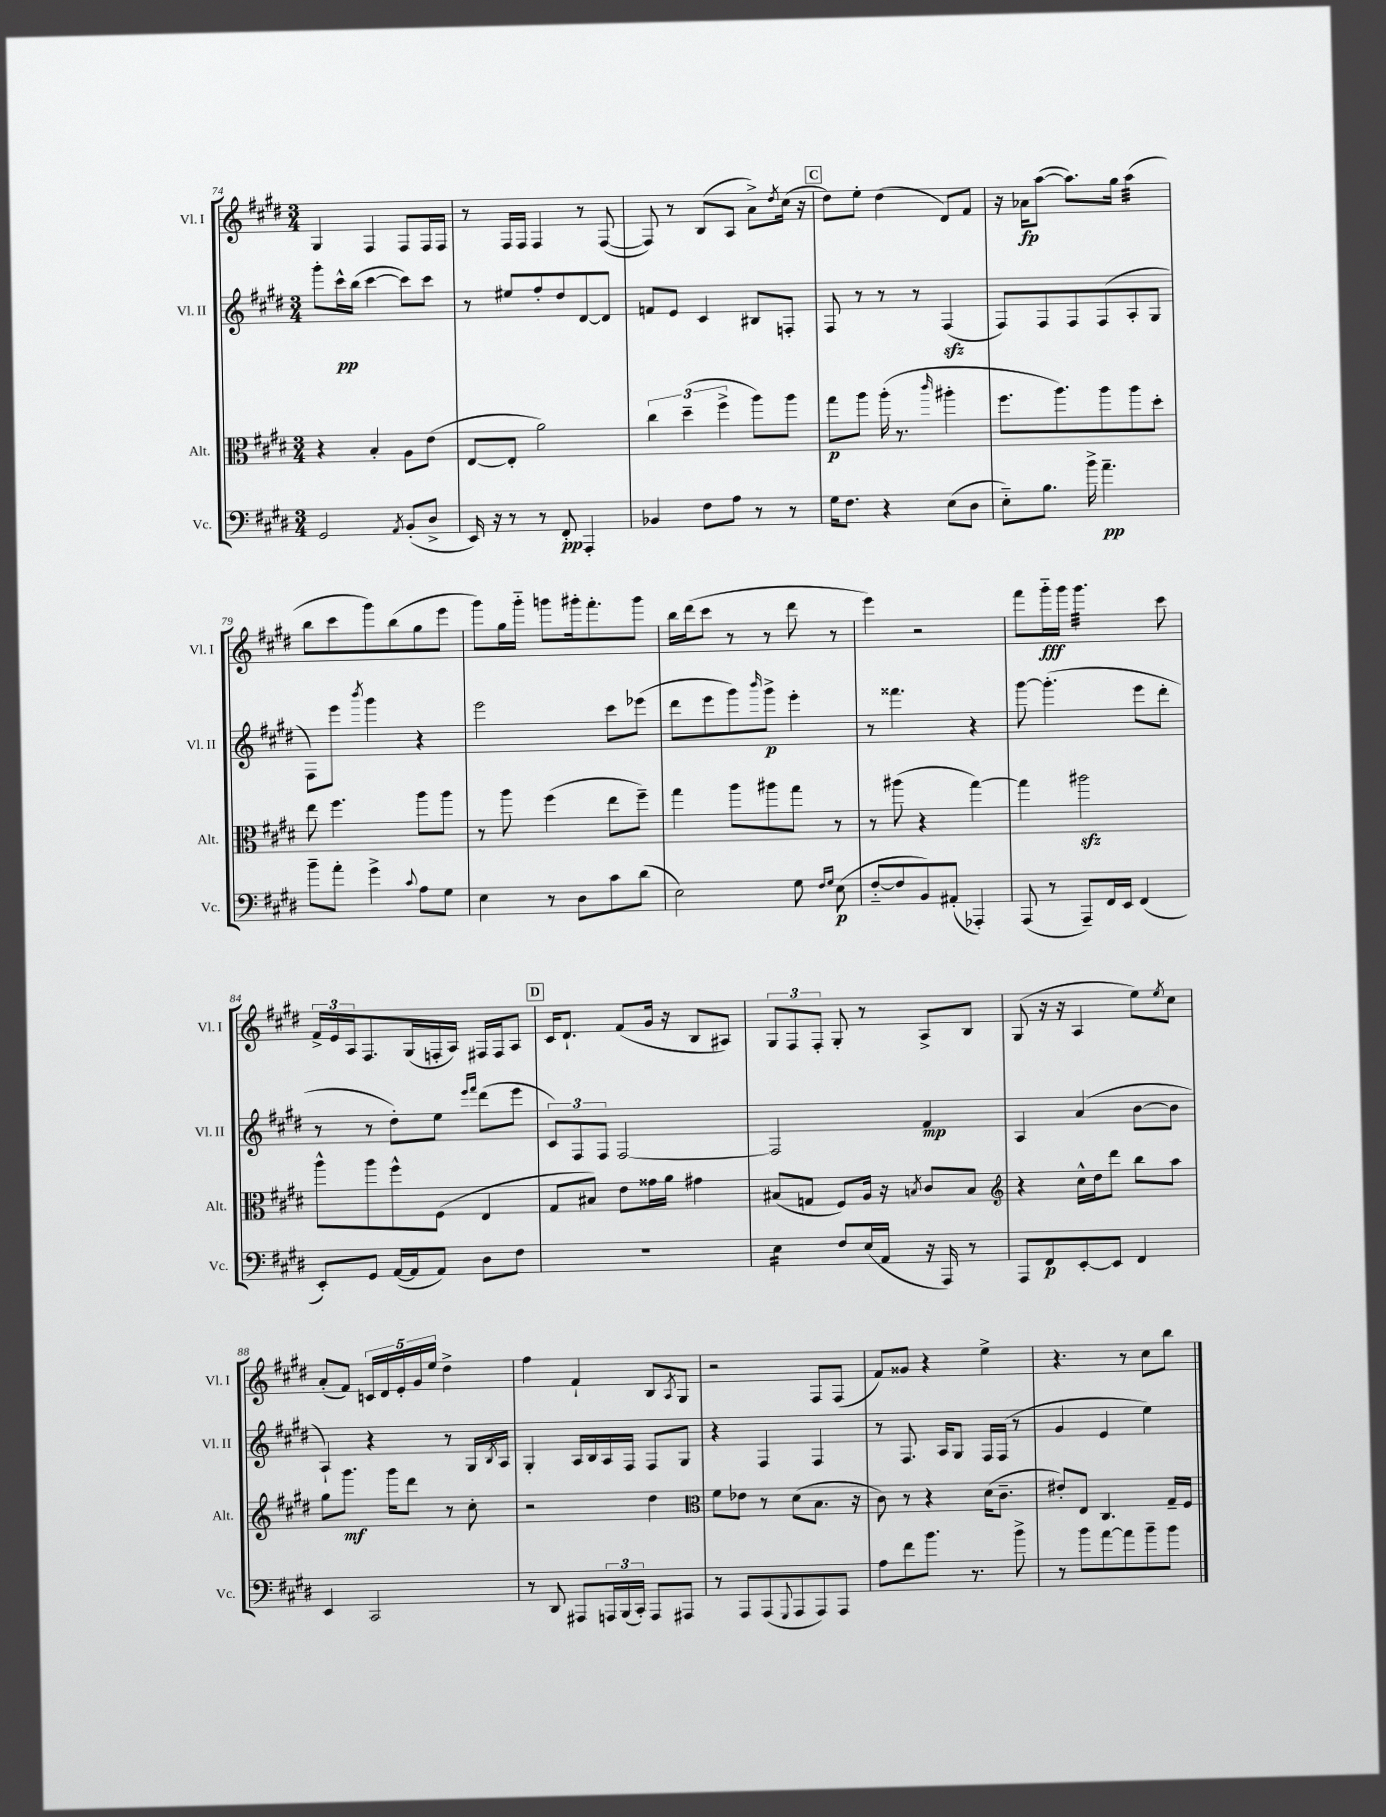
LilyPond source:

<<
\new StaffGroup <<
\new Staff = "s0" \with { instrumentName = "Vl. I" shortInstrumentName = "Vl. I" } {
    \clef treble \key e \major \numericTimeSignature \time 3/4
    gis4 fis4 fis8 fis16 fis16 |
    r8 fis16 fis16 fis4 r8 fis8~( |
    fis8) r8 b8( a8 a'8->) \acciaccatura { dis''8 } cis''16( r16 |
    \mark \markup { \box "C" } dis''8) e''8-. dis''4( dis'8) fis'8 |
    r16 aes'16\fp a''8~( a''8.) gis''16 a''4:32( |
    b''8 cis'''8 gis'''8) b''8( gis''8 e'''8 |
    gis'''8) gis''16 gis'''16-_ g'''8 gis'''16-. fis'''8.-. gis'''8 |
    b''16 dis'''16( cis'''8 r8 r8 dis'''8 r8 |
    e'''4) r2 |
    fis'''8 gis'''16-_\fff gis'''16 gis'''4.:32 cis'''8 |
    \tuplet 3/2 { fis'16-> e'16 a16 } fis8. gis16( f16-. a16) fis16 fis16 a8 |
    \mark \markup { \box "D" } cis'16 dis'8.-! fis'8( gis'16 r16 b8 ais8) |
    \tuplet 3/2 { gis8 fis8 fis8-. } gis8-. r8 a8-> b8 |
    gis8( r16 r16 a4 e''8) \acciaccatura { e''8 } cis''8 |
    a'8-.( fis'8) \tuplet 5/4 { c'16 dis'16 e'16-. gis'16 e''16 } dis''4-> |
    fis''4 fis'4-! b8 \acciaccatura { a8 } gis8 |
    r2 fis8 fis8( |
    fis'8) gisis'8 r4 e''4-> |
    r4. r8 cis''8 b''8 \bar "|." |
}
\new Staff = "s1" \with { instrumentName = "Vl. II" shortInstrumentName = "Vl. II" } {
    \clef treble \key e \major \numericTimeSignature \time 3/4
    gis'''8-. cis'''16-^\pp b''16( cis'''4~ cis'''8) cis'''8 |
    r8 eis''8 fis''8-. dis''8 dis'8~ dis'8 |
    f'8 e'8 cis'4 bis8 f8-. |
    \mark \markup { \box "C" } fis8 r8 r8 r8 fis4\sfz( |
    fis8) fis8 fis8 fis8( a8-. gis8 |
    fis8) e'''8 \acciaccatura { b'''8 } gis'''4 r4 |
    e'''2 cis'''8 ees'''8( |
    dis'''8 e'''8 gis'''8) \grace { b'''16 } gis'''8->\p e'''4-. |
    r8 fisis'''4. r4 |
    gis'''8~ gis'''4.-.( e'''8 dis'''8-. |
    r8 r8 dis''8-.) e''8 \grace { e'''16 fis'''16 } dis'''8( e'''8 |
    \mark \markup { \box "D" } \tuplet 3/2 { cis'8) fis8 fis8 } fis2~ |
    fis2 fis'4\mp |
    a4 a'4( b'8~ b'8 |
    a4-!) r4 r8 gis16 \acciaccatura { b8 } a16 |
    gis4-. a16 b16 a16 fis16 fis8 gis8 |
    r4 fis4 fis4 |
    r8 fis8. a16 gis8 fis16 fis16( r8 |
    gis'4 e'4 e''4) \bar "|." |
}
\new Staff = "s2" \with { instrumentName = "Alt." shortInstrumentName = "Alt." } {
    \clef alto \key e \major \numericTimeSignature \time 3/4
    r4 b4-. a8 e'8( |
    e8~ e8-. a'2) |
    \tuplet 3/2 { cis''4 dis''4--( fis''4-> } a''8) a''8 |
    \mark \markup { \box "C" } gis''8\p a''8 a''16-.( r8. \grace { cis'''16 } ais''4-. |
    fis''8. a''8.) a''8 a''8 dis''8-. |
    e''8 fis''4. a''8 a''8 |
    r8 a''8 fis''4( e''8 fis''8--) |
    gis''4 a''8 ais''8 gis''8 r8 |
    r8 ais''8( r4 gis''4~) |
    gis''4 ais''2\sfz |
    a''8-^ a''8 fis''8-^ fis8( e4 |
    \mark \markup { \box "D" } gis8 bis8) e'8 gisis'16 a'16 gis'4 |
    bis8( g8 fis8) a16 r16 \acciaccatura { b8 } cis'8 b8 |
    \clef treble r4 cis''16-^ dis''16 dis'''8 b''8 a''8 |
    gis''8 gis'''8.\mf gis'''16 dis'''8 r8 cis''8-. |
    r2 dis''4 |
    \clef alto fis'8 ees'8 r8 dis'8( b8. r16 |
    cis'8) r8 r4 dis'16( cis'8.-- |
    eis'8-.) e8 cis4. gis16-- fis16 \bar "|." |
}
\new Staff = "s3" \with { instrumentName = "Vc." shortInstrumentName = "Vc." } {
    \clef bass \key e \major \numericTimeSignature \time 3/4
    gis,2 \acciaccatura { a,8 } b,8-.( dis8-> |
    e,16) r16 r8 r8 fis,8-.\pp a,,4-. |
    bes,4 fis8 a8 r8 r8 |
    \mark \markup { \box "C" } gis16 fis8. r4 e8( dis8 |
    e8-_) b8. b'16-> a'4.--\pp |
    b'8-- a'8-. gis'4-> \appoggiatura { cis'8 } a8 gis8 |
    e4 r8 dis8 cis'8 dis'8( |
    e2) gis8 \grace { fis16 gis16 } e8\p( |
    fis8~-_ fis8 b,8) ais,8-.( aes,,4-.) |
    a,,8( r8 a,,8--) fis,16 e,16 fis,4( |
    e,8-.) gis,8 a,16~( a,16 a,8) dis8 fis8 |
    \mark \markup { \box "D" } R2. |
    e4:16 fis8 e16( a,16 r16 a,,16) r8 |
    a,,8 fis,8\p e,8~-. e,8 fis,4 |
    e,4 cis,2 |
    r8 dis,8 ais,,8 \tuplet 3/2 { a,,16 b,,16( cis,16-.) } a,,8 ais,,8 |
    r8 a,,8 a,,8( \appoggiatura { gis,,8 } a,,8 a,,8) a,,8 |
    a8 fis'8 b'8. r8. b'8-> |
    r8 b'8 a'8~ a'8 b'8-- b'8 \bar "|." |
}
>>
>>
\layout { \context { \Score currentBarNumber = #74 } }
